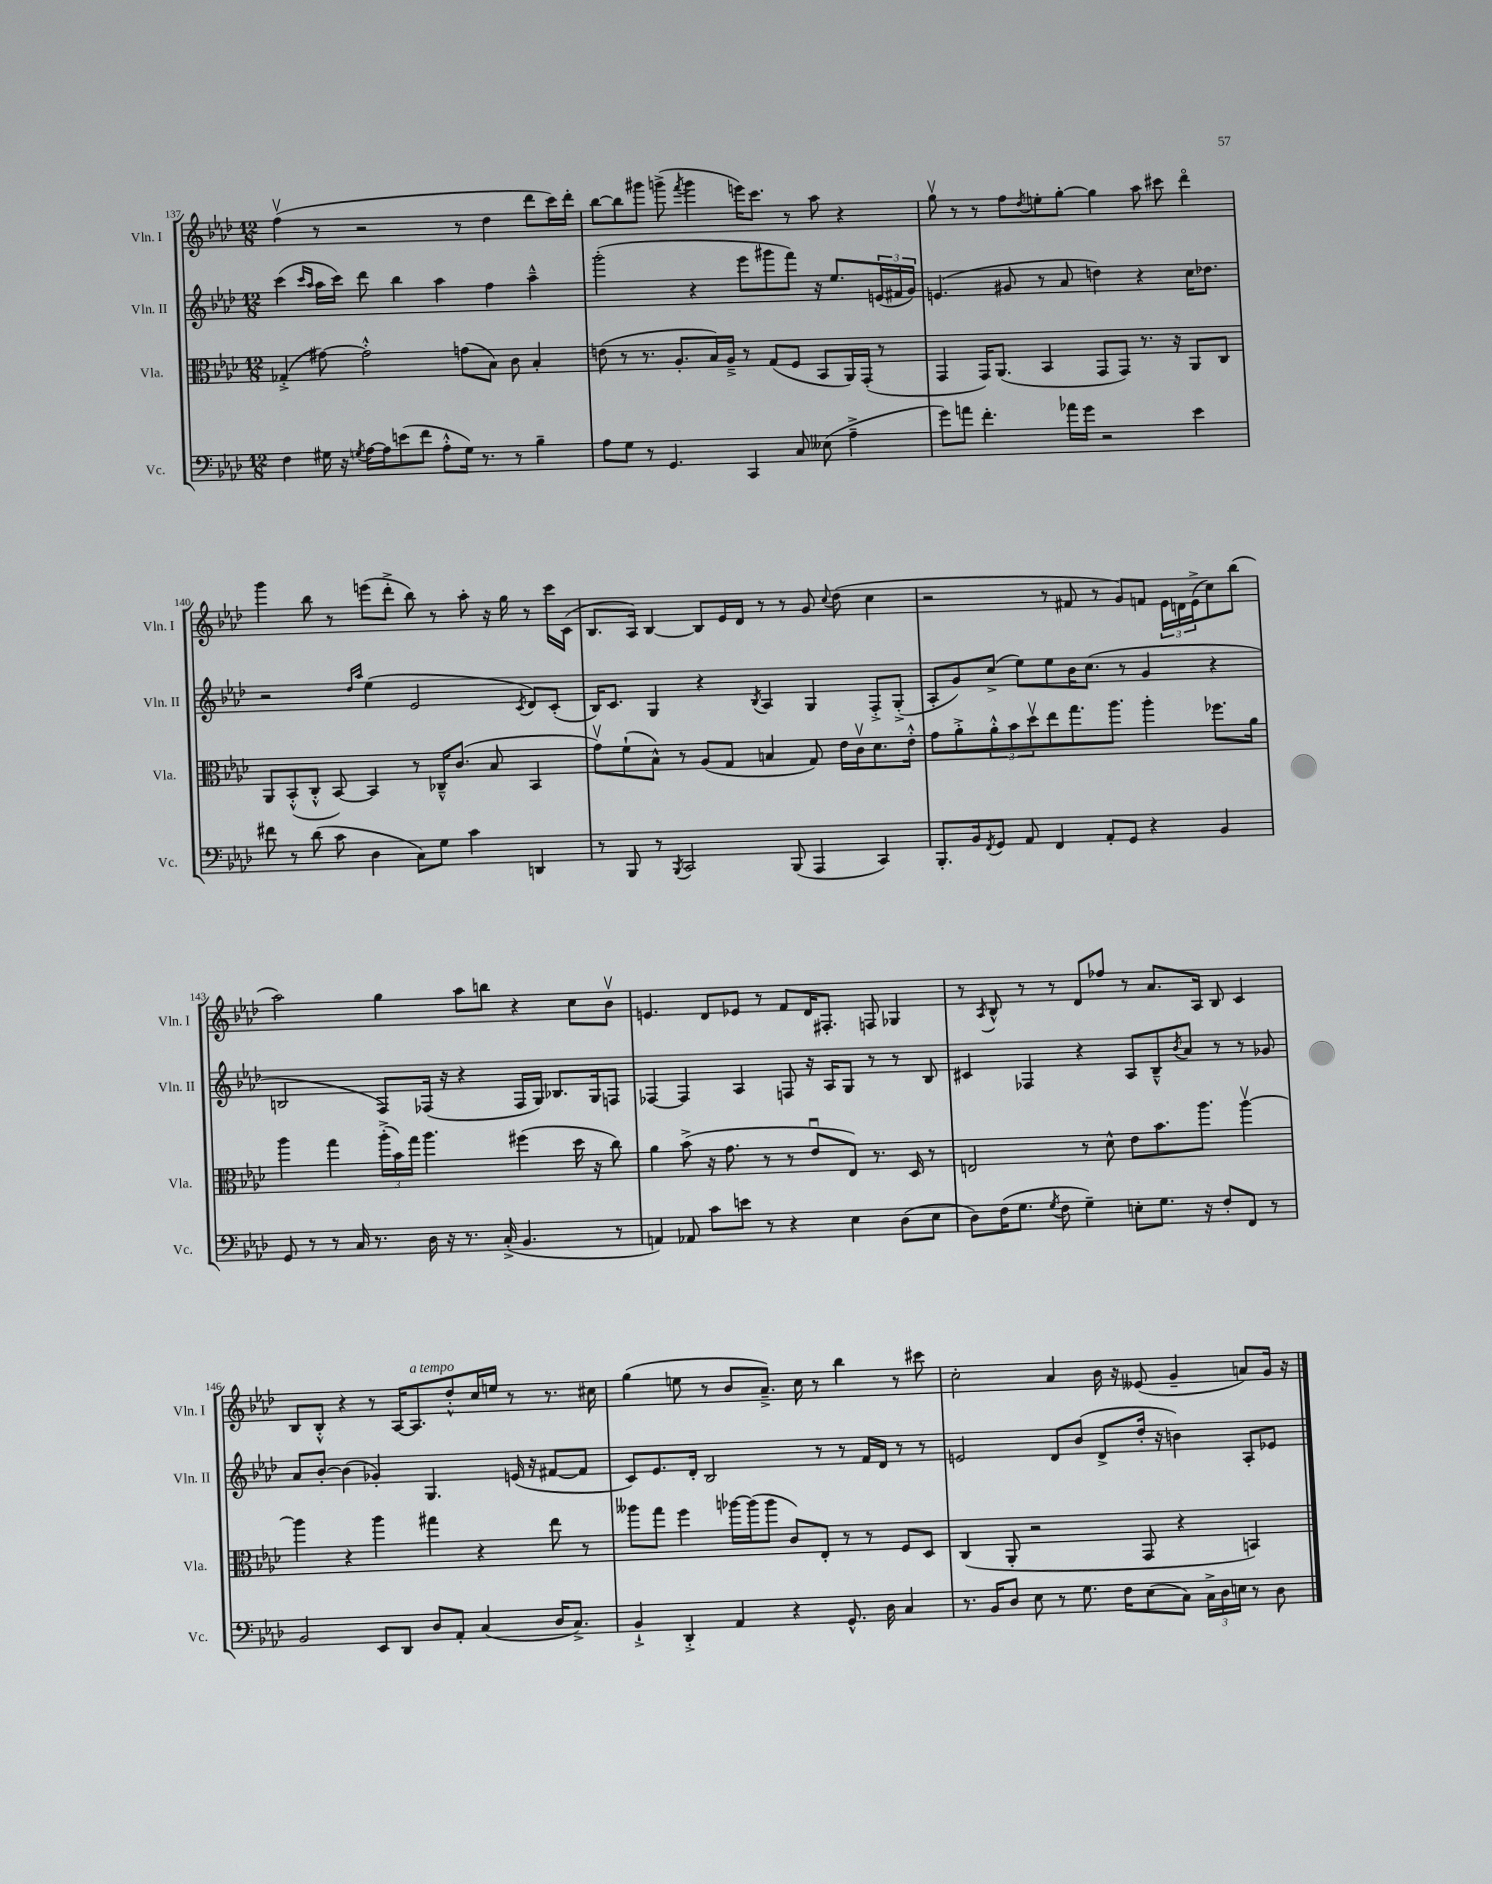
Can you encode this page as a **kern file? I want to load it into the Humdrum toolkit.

**kern	**kern	**kern	**kern
*staff4	*staff3	*staff2	*staff1
*clefF4	*clefC3	*clefG2	*clefG2
*k[b-e-a-d-]	*k[b-e-a-d-]	*k[b-e-a-d-]	*k[b-e-a-d-]
*M12/8	*M12/8	*M12/8	*M12/8
4F	(4G-'^	(4ccc	(4ffv
.	.	16qqccc	.
.	.	16qqaa-	.
16G#	[8g#)	16aa-	8r
16r	.	16ccc)	.
8qG	.	.	.
[16A-	2g#'^^]	8ddd-	2r
16A-]	.	.	.
(8e	.	4bb-	.
8f	.	.	.
8A-'^^	.	4aa-	.
16G)	(8g	.	8r
8.r	.	.	.
.	8B-)	4ff	4dd-
8r	8c	.	.
4B-~	4B-'	4aa-~^^	8ddd-
.	.	.	16ccc)
.	.	.	16ddd-'
=	=	=	=
8A-	(8e	(2ggg'	[8bb-
8G	8r	.	8bb-]
8r	8.r	.	8ggg#
4.GG	.	.	(8ggg^
.	8.A-'	.	.
.	.	.	8qfff
.	.	4r	4ggg
.	16B-)	.	.
.	16A-~^	.	.
4CC	8r	8eee-	16eee)
.	.	.	8.ccc
.	(8G	8ggg#	.
8C	8F	8fff)	8r
(8E--	8BB-	16r	8aa-
.	.	8.ee-	.
4A-~^	16AA-)	.	4r
.	(16GG'	.	.
.	8r	(24e	.
.	.	24f#	.
.	.	24g)	.
=	=	=	=
8g)	4GG	(4.e	8ggv
8a	.	.	8r
4.f'	16GG)	.	8r
.	(8.AA-	.	.
.	.	8g#	8ff
.	.	.	8qdd-
.	4BB-	8r	8ee'
16a-	.	8a-	[8gg'
16g	.	.	.
2r	8GG	4dd)	4gg]
.	8GG)	.	.
.	8.r	4r	8aa-
.	.	.	8ccc#
.	16r	.	.
4e-	8AA-	16cc	4ddd-o
.	.	8.dd-	.
.	8C	.	.
=	=	=	=
8f#	8AA-	2r	4ggg
8r	(8BB-'^^	.	.
(8d-	8C'^^	.	8bb-
8c	[8BB-)	.	8r
.	.	16qqdd-	.
.	.	16qqaa-	.
4D-	4BB-]	(4ee-	(8eee
.	.	.	8ddd-'^
8C)	8r	2e-	8bb-)
8G	16C-~^^	.	8r
.	(8.c	.	.
4c	.	.	8aa-'
.	8B-	.	16r
.	.	.	16gg
.	.	8qc	.
4DD	4BB-	8d-)	8r
.	.	(8c'	16ccc
.	.	.	(16c
=	=	=	=
8r	8gv)	16B-)	8.B-
.	.	8.c	.
8BBB-	(8f`	.	.
.	.	.	16A-)
8r	8B-^^)	4G	[4B-
8qBBB-	.	.	.
2CC	8r	.	.
.	(8A-	4r	8B-]
.	8G	.	16e-
.	.	.	16d-
.	.	8qB-	.
.	4B	4A-	8r
(8BBB-	.	.	8r
4AAA-	8G)	4G	8g
.	.	.	8qqcc
.	16e-	.	(8dd-
.	16cv	.	.
4CC)	8.d-	8F'^	4cc
.	.	(8G'^	.
.	16e-'^^	.	.
=	=	=	=
8.BBB-'	8g	8A-'	2r
.	8a-'^	8g)	.
16BB-	.	.	.
8qFF	.	.	.
8GG	12a-'^^	(8cc^	.
.	12b-	.	.
8AA-	.	8ee-)	.
.	12dd-v	.	.
4FF	8ee-	8ee-	8r
.	8.gg	16b-	8f#
.	.	(8.cc	.
8AA-'	.	.	8r
.	8.aa-	.	.
8GG	.	8r	8g)
4r	4aa-'	4g	8f
.	.	.	24e-
.	.	.	24d
.	.	.	(24e-^
4BB-	8.ff-	4r	8cc)
.	.	.	(8bb-
.	16a-	.	.
=	=	=	=
8GG	4aa-	2B	2aa-)
8r	.	.	.
8r	4gg	.	.
16C	.	.	.
8.r	.	.	.
.	(24aa-'^	8F)	4gg
.	24b-)	.	.
.	24gg	.	.
16D-	4.aa-	(16F-	.
16r	.	16r	.
8.r	.	4r	8aa-
.	.	.	8bb
(16C'^	.	.	.
4.BB-	(4ff#	16F-	4r
.	.	16G)	.
.	.	8.B-	.
.	16dd-	.	8cc
.	16r	16G	.
8r	8cc)	8F	8b-v
=	=	=	=
4AA)	4a-	[4F-	4.e
8AA-	(8b-^	4F-]	.
8c	16r	.	8d-
.	8.g	.	.
8e	.	4A-	8e-
8r	8r	.	8r
4r	8r	8F	8f
.	8e-u	16r	16d-
.	.	16A-	8.F#'
4E-	8E-)	8G	.
.	8.r	8r	8F
(8D-	.	8r	4G-
.	16D-	.	.
8E-	8r	8B-	.
=	=	=	=
8D-)	2E	4c#	8r
.	.	.	8qA-
(16F	.	.	8B-^^
8.G	.	.	.
.	.	4F-	8r
8qG	.	.	.
8F	.	.	8r
4G~)	8r	4r	8d-
.	8d-^^	.	8ff-
8E'	8e-	8A-	8r
8.G	8.b-	8B-~^^	8.a-
.	.	8qb-	.
.	.	8a-	.
16r	8.aa-	.	16A-
8F'	.	8r	8B-
8FF	[4aa-v	8r	4c
8r	.	8g-	.
=	=	=	=
2BB-	4aa-]	8a-	8B-
.	.	[8b-'	8B-'^^
.	4r	(4b-]	4r
8EE-	4aa-	4g-')	8r
8DD-	.	.	[16A-
.	.	.	8.A-]
8D-	4gg#	4.G	.
8AA-'	.	.	8dd-'^^
(4C	4r	.	16cc
.	.	.	16ee
.	.	(16e	8r
.	.	16r	.
16D-	8ee-	[8f#	8.r
8.C^)	.	.	.
.	8r	8f#]	.
.	.	.	16cc#
=	=	=	=
4BB-`^	8aa--	8c)	(4gg
.	8gg	8.e-	.
4DD-'^	4ff	.	8ee
.	.	16d-'	.
.	.	2B-	8r
4AA-	[16aa-	.	8b-
.	(16aa-]	.	.
.	8aa-	.	8.a-~^)
4r	8c)	.	.
.	.	.	16cc
.	8E-'	8r	8r
8.GG^^	8r	8r	4bb-
.	8r	16f	.
16D-	.	16d-	.
4C	8F	8r	8r
.	8D-	8r	8ccc#
=	=	=	=
8.r	(4C	2e	2cc'
16BB-	.	.	.
8D-	8AA-'	.	.
8E-	2r	.	.
8r	.	8d-	4a-
8.G	.	(8b-	.
.	.	8d-^	16b-
16F	.	.	16r
(8E-	8GG	16dd-'	(8e--
.	.	16r	.
8C)	4r	4b)	4g~
24C^	.	.	.
24D-	.	.	.
24E	.	.	.
8r	4BB)	8A-'	8a)
8D-	.	8e-	16g
.	.	.	16r
==	==	==	==
*-	*-	*-	*-
